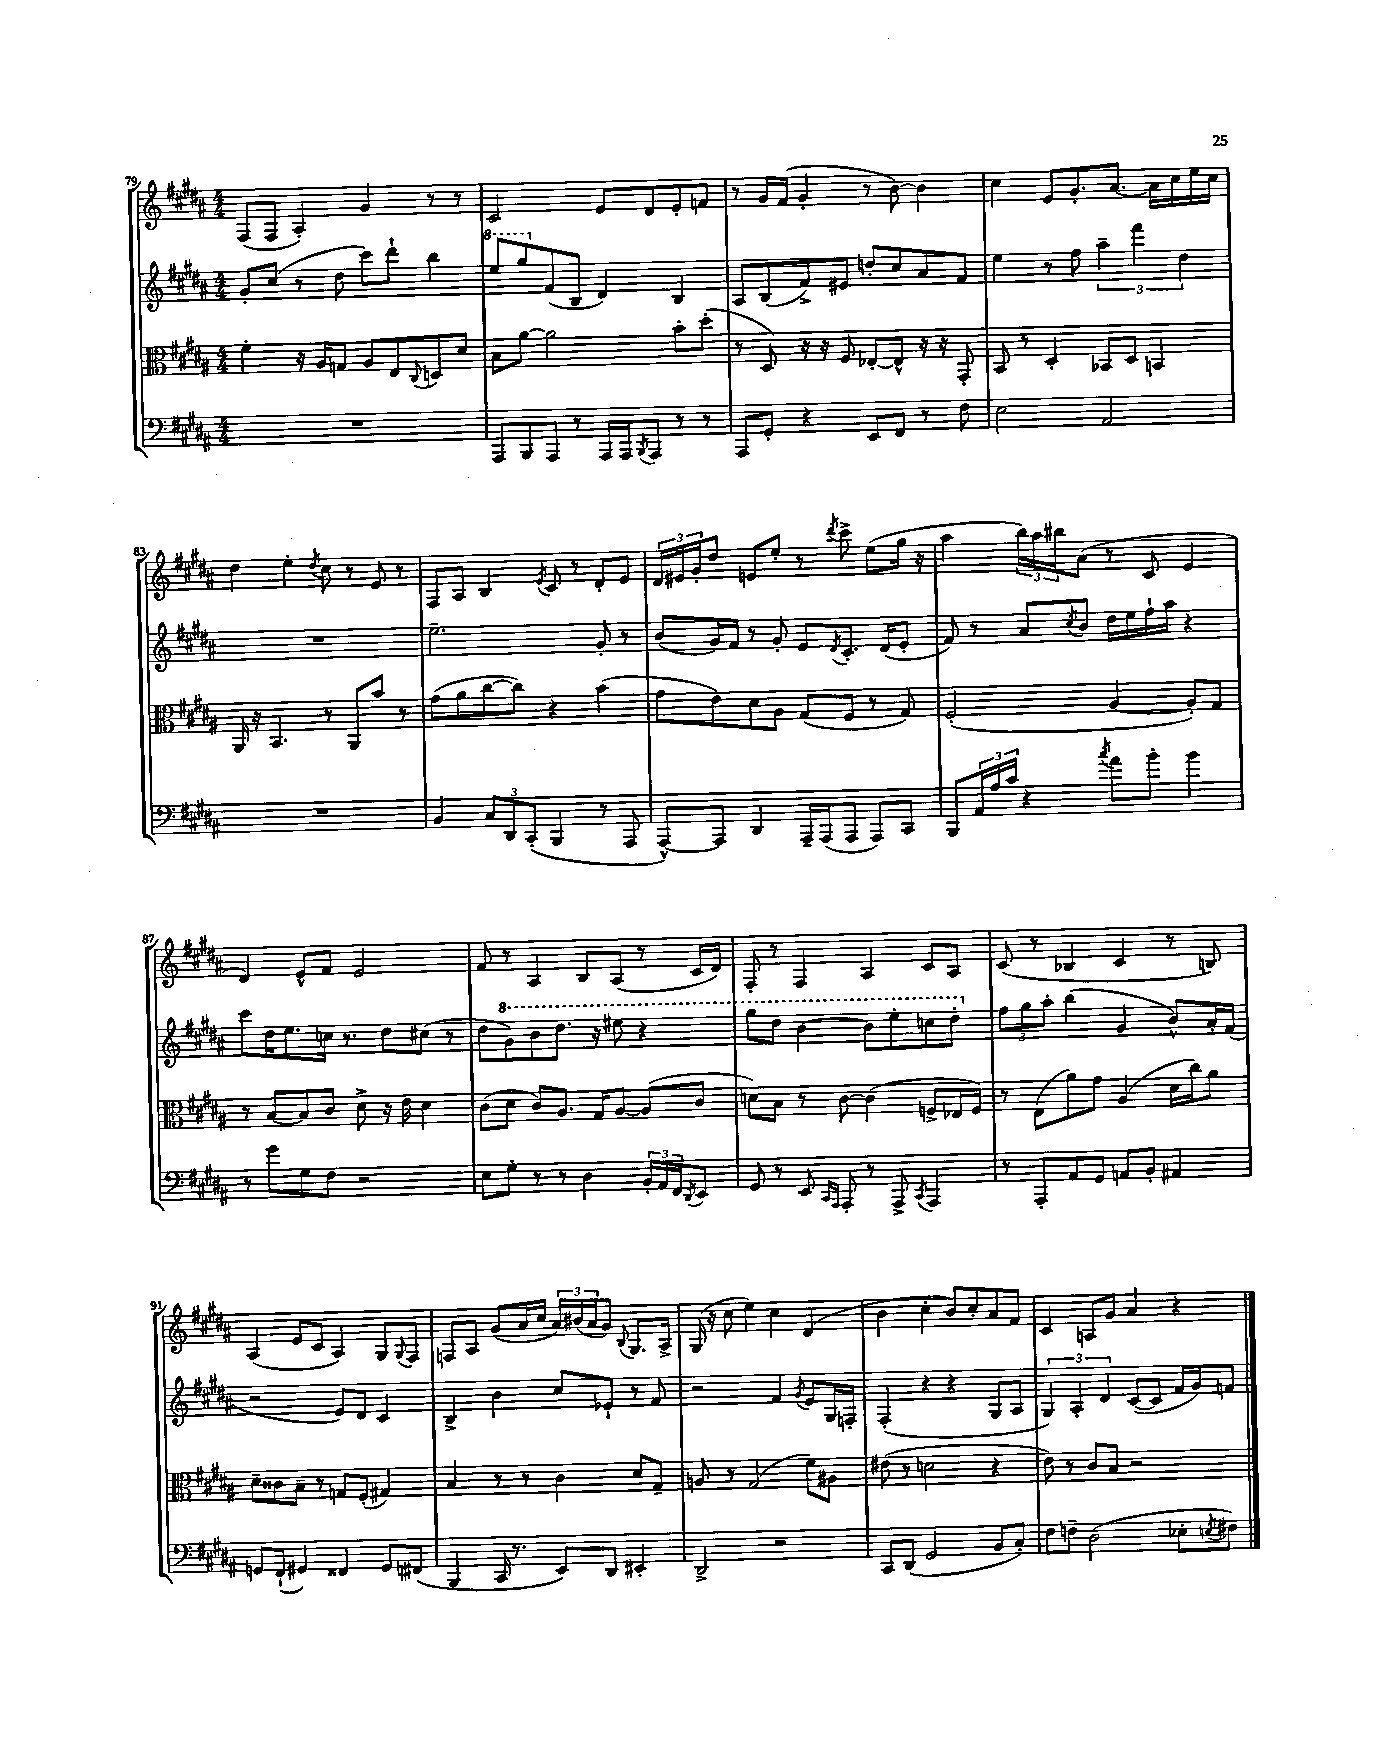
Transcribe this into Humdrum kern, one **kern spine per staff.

**kern	**kern	**kern	**kern
*staff4	*staff3	*staff2	*staff1
*clefF4	*clefC3	*clefG2	*clefG2
*k[f#c#g#d#a#]	*k[f#c#g#d#a#]	*k[f#c#g#d#a#]	*k[f#c#g#d#a#]
*M4/4	*M4/4	*M4/4	*M4/4
1r	4f#'	8g#'	(8F#
.	.	(8cc#	8F#
.	16r	8r	4A#')
.	16A#	.	.
.	8G	8dd#	.
.	8A#	8ccc#)	4g#
.	8E	8ddd#`	.
.	8qqC#	.	.
.	8D	4bb	8r
.	8d#	.	8r
=	=	=	=
8AAA#	8B	8eee	2c#
8BBB	[8a#	8ggg#	.
8AAA#	2a#]	(8f#	.
8r	.	8B	.
16AAA#	.	4d#)	8e
16AAA#	.	.	.
8qBBB	.	.	.
8AAA#	.	.	8d#
8r	8b'	4B	8e'
8r	(8dd#'	.	8f
=	=	=	=
8AAA#	8r	8A#	8r
8GG#'	8D#)	(8B	16g#
.	.	.	(16f#
4r	16r	8f#^)	4g#'
.	16r	.	.
.	8F#	8e#	.
8EE	[8E-'	8dd'	8r
8FF#	8E-^^]	8cc#	[8b)
8r	16r	8a#	4b]
.	16r	.	.
8F#	8GG#'	8f#	.
=	=	=	=
2E	8BB	4ee	4cc#
.	8r	.	.
.	4D#'	8r	8e
.	.	8ff#	8.g#'
2AA#	8BB-	6aa#~	.
.	.	.	[8.a#
.	8D#	.	.
.	.	6fff#	.
.	4BB	.	16a#]
.	.	.	16cc#
.	.	6dd#	.
.	.	.	16ee
.	.	.	16cc#
=	=	=	=
1r	16AA#	1r	4dd#
.	16r	.	.
.	4.BB	.	.
.	.	.	4ee'
.	.	.	8qdd#
.	8r	.	8cc#
.	8AA#	.	8r
.	8b	.	8e
.	8r	.	8r
=	=	=	=
4BB	(8g#	2.ee~	8F#
.	8a#	.	8A#
12C#	[8cc#	.	4B
12DD#	.	.	.
.	8cc#])	.	.
(12CC#'	.	.	.
.	.	.	8qe
4BBB	4r	.	8c#
.	.	.	8r
8r	(4b	8g#'	8d#'
8AAA#	.	8r	8e
=	=	=	=
[8AAA#^^)	8g#	(8b	24d#
.	.	.	24e#
.	.	.	24g#'
8AAA#]	8e)	16g#)	8dd#
.	.	16f#	.
4DD#	8d#	8r	8e
.	8A#	8g#'	8ee'
16AAA#~	(8G#	8e	8r
(16AAA#	.	.	.
.	.	8qd#	8qddd#
8AAA#	8F#	8.c#'	8ccc#^
8AAA#)	8r	.	(8ee
.	.	(16d#	.
8CC#	8G#)	8e'	16gg#
.	.	.	16r
=	=	=	=
8BBB	(2F#'	8f#)	4aa#
24AA#	.	8r	.
24A#	.	.	.
24c#	.	.	.
4r	.	8a#	24bb)
.	.	.	24aa#
.	.	.	24bb#
.	.	8qcc#	.
.	.	8b	(8a#
8qcc#	.	.	.
8a#	[4A#	16dd#	8r
.	.	16ee	.
8b'	.	16ff#`	8c#
.	.	16aa#	.
4b	8A#'])	4r	4e
.	8G#	.	.
=	=	=	=
8r	8r	8ccc#	4d#)
8g#	[8B	16dd#	.
.	.	8.ee	.
8G#	8B]	.	8e^^
8F#	8c#	16cc	8f#
.	.	8.r	.
2r	8d#^	.	2e
.	16r	8dd#	.
.	16e	.	.
.	4d#	(8cc#	.
.	.	8r	.
=	=	=	=
8E	(8c#	8dd#	8f#
8G#'	8d#	8gg#)	8r
8r	8c#)	8bb	4A#
8r	8.A#	8.ddd#	.
4D#	.	.	8B
.	16G#	16r	.
.	[8A#	8eee#	(8A#
24BB'	(8A#]	4r	8r
24AA#	.	.	.
24FF#	.	.	.
8qDD#	.	.	.
8EE	8c#	.	16c#
.	.	.	16d#)
=	=	=	=
8GG#	8d)	8ggg#	8F#'
8r	8B	8ddd#	8r
8EE	8r	[4bb	4F#
16qqCC#	.	.	.
16qqAAA#	.	.	.
8AAA#'	[8c#	.	.
8r	(4c#]	8bb]	4A#
8AAA#^	.	8eee'	.
8qCC#	.	.	.
4AAA#	8F^	8ccc	8c#
.	16E-	8ddd#'	8A#
.	16F)	.	.
=	=	=	=
8r	8r	12ff#	(8c#
.	.	12gg#	.
8AAA#'	(8E	.	8r
.	.	12aa#'	.
8AA#	8a#)	(4bb	4B-
8GG#	8g#	.	.
8AA	(4A#	4g#	4c#
8BB'	.	.	.
4AA#	16d#	8b^^)	8r
.	16cc#)	.	.
.	8a#	16a#'	8B)
.	.	(16f#	.
=	=	=	=
8GG	8d#~	2r	(4A#
(8FF#`	8c##	.	.
4GG#)	8B~	.	8e
.	8r	.	8c#
4FF##	8G	8e)	4A#)
.	(8F#'	8d#	.
8GG#	4G#)	4c#	8G#
.	.	.	8qqG#
(8FF#	.	.	8F#
=	=	=	=
4BBB	4B	4B^	8F
.	.	.	8A#
16CC#	8r	4b	(8g#
8.r	.	.	.
.	8r	.	16a#
.	.	.	16cc#
8EE)	4c#	8cc#	24a#)
.	.	.	(24b#
.	.	.	24a#
8DD#	.	8e-`	8g#)
.	.	.	8qqB
4EE#'	8d#	8r	8.G#
.	8G#~	8f#	.
.	.	.	16A#^
=	=	=	=
2DD#^	8A	2r	(16G#
.	.	.	16r
.	8r	.	8cc#
.	(2G#	.	4ee)
2r	.	4f#	4cc#
.	.	8qg#	.
.	8f#)	8e	(4d#
.	8A#	16G#	.
.	.	16F'	.
=	=	=	=
8CC#	(8e#	(4F#'	4b
(8DD#	8r	.	.
2GG#	2d	4r	4cc#'
.	.	4r	8b)
.	.	.	8cc#'
8BB	4r	8G#	8a#
8C#')	.	8A#	8f#
=	=	=	=
8F#	8e)	6G#)	4c#
8F~	8r	.	.
.	.	6A#'	.
(2D#	8c#	.	8A
.	.	6d#	.
.	8B	.	8g#
.	2r	([8c#	4a#
.	.	8c#]	.
8E-'	.	16f#	4r
.	.	16g#)	.
8qE	.	.	.
8F#)	.	8f	.
==	==	==	==
*-	*-	*-	*-
